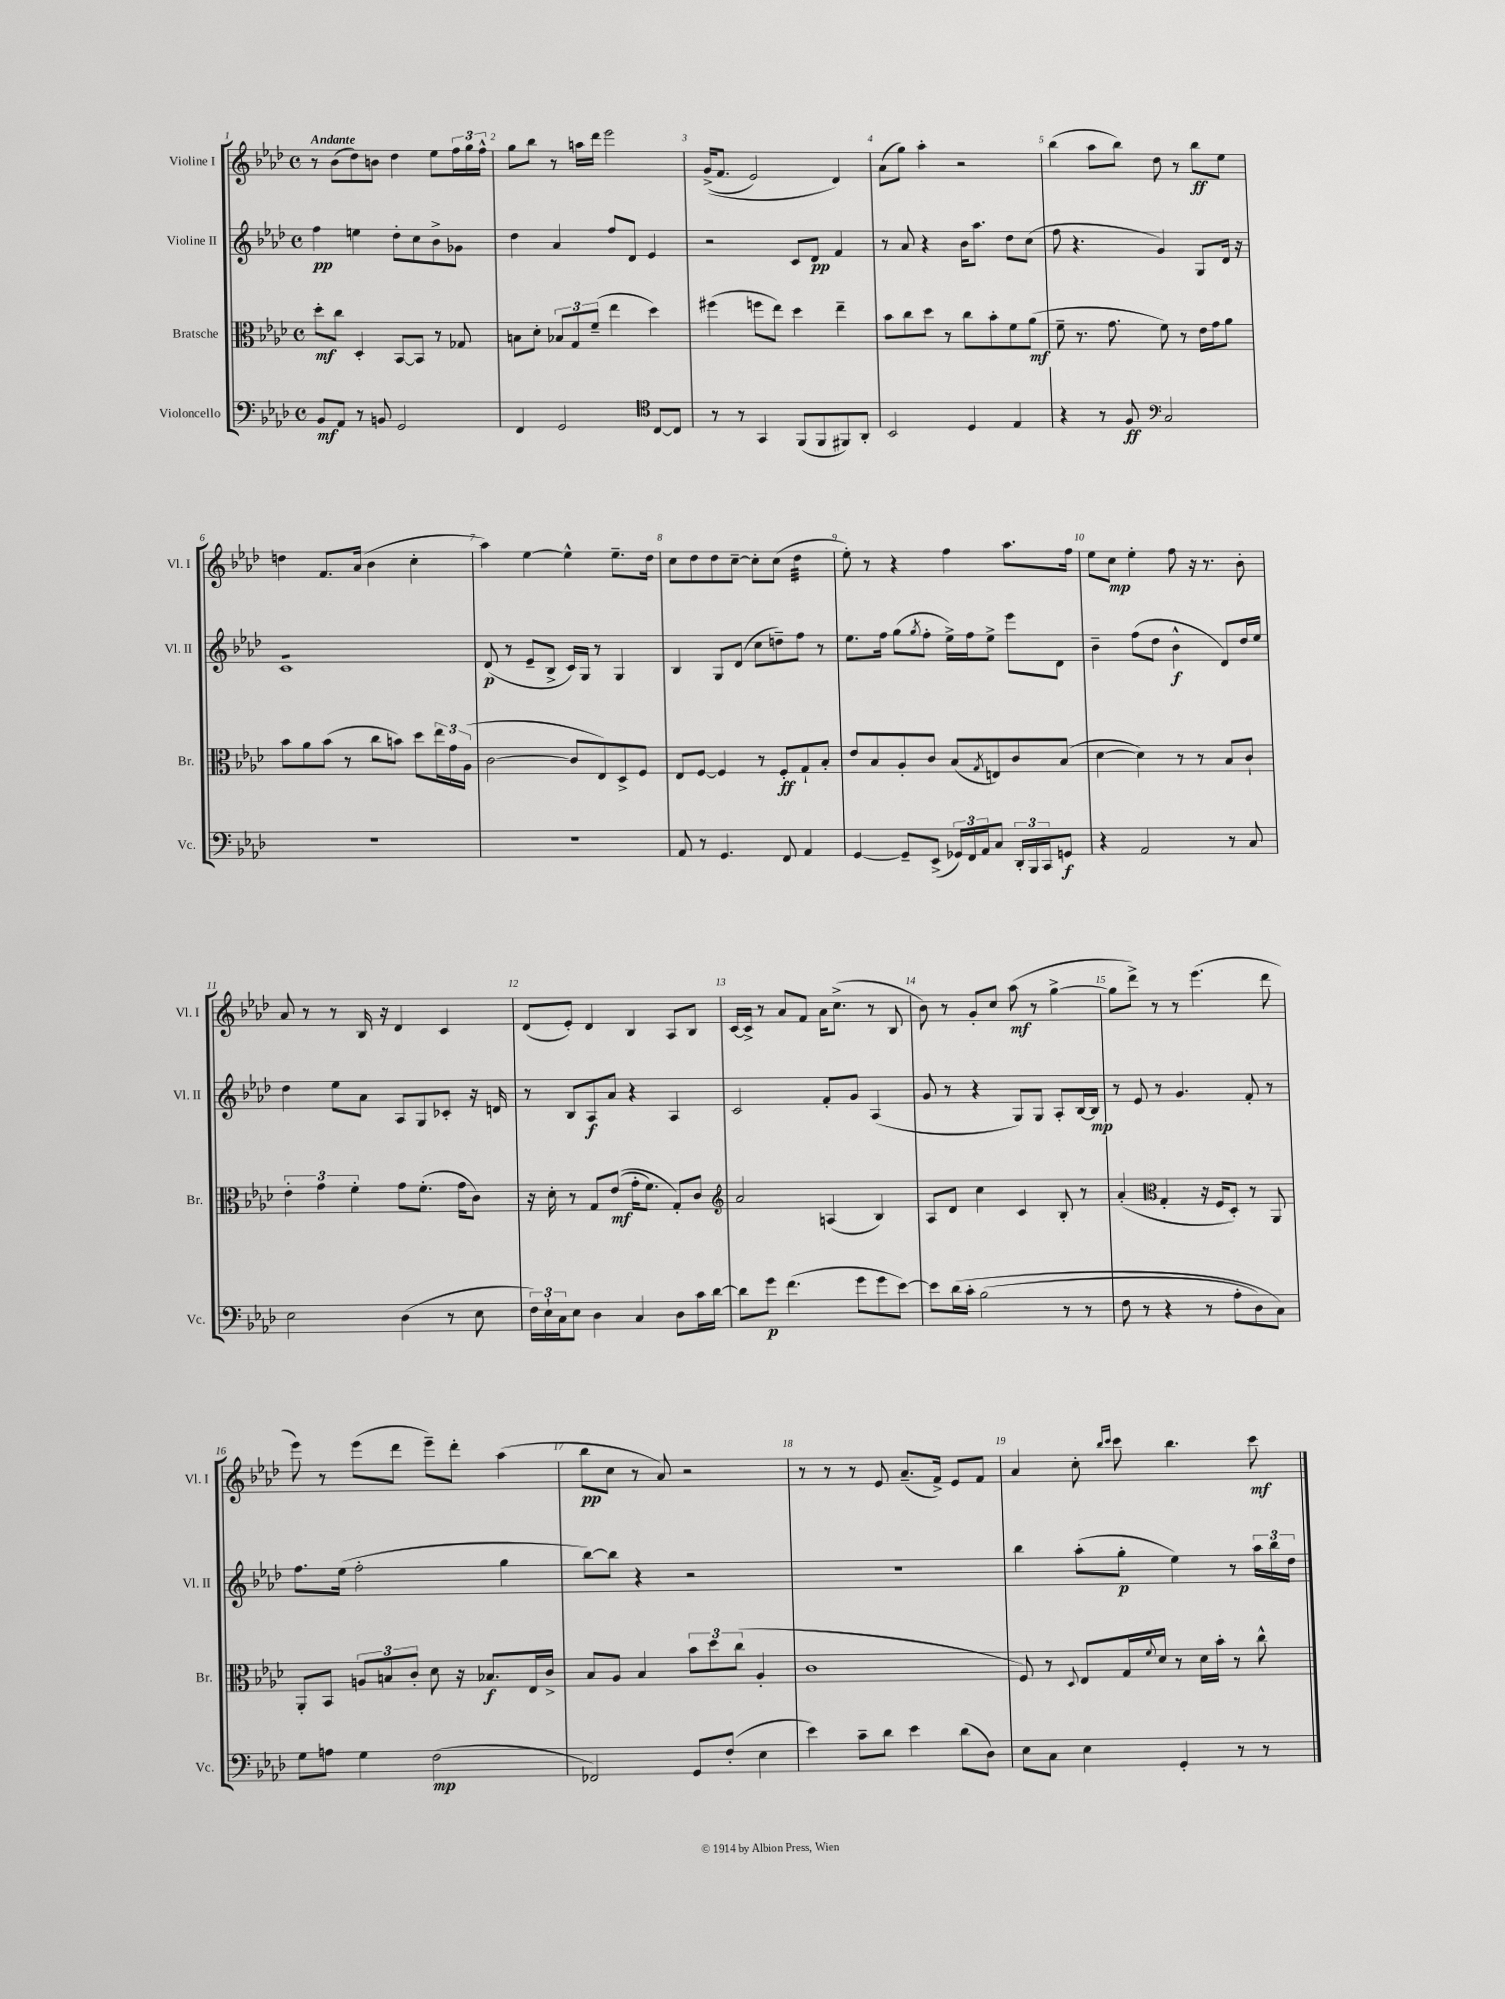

**kern	**kern	**kern	**kern
*staff4	*staff3	*staff2	*staff1
*clefF4	*clefC3	*clefG2	*clefG2
*k[b-e-a-d-]	*k[b-e-a-d-]	*k[b-e-a-d-]	*k[b-e-a-d-]
*M4/4	*M4/4	*M4/4	*M4/4
*met(c)	*met(c)	*met(c)	*met(c)
8BB-	8dd-'	4ff	8r
8AA-	8cc	.	(8b-
8r	4D-'	4ee	8dd-)
8BB	.	.	8b
2GG	[8BB-	8dd-'	4dd-
.	8BB-]	8cc	.
.	8r	8b-^	8ee-
.	8G-	8g-	24ff
.	.	.	24gg
.	.	.	24ff^^
=	=	=	=
4FF	8B	4dd-	8gg
.	8d-'	.	8bb-
2GG	12B-	4a-	8r
.	12G	.	.
.	.	.	16aa
.	(12f~	.	.
.	.	.	16ddd-
.	4ee-	8ff	2eee-
.	.	8d-	.
*clefC4	*	*	*
[8C	4dd-)	4e-	.
8C]	.	.	.
=	=	=	=
8r	(4ff#	2r	&((16g^
.	.	.	8.f
8r	.	.	.
4GG	8ff	.	2e-)
.	8ee-)	.	.
(8FF	4dd-	8c	.
8FF	.	8d-	.
8FF#)	4ee-~	4f	4d-&)
8AA-'	.	.	.
=	=	=	=
2BB-	8b-	8r	(8a-
.	8cc	8a-	8gg)
.	8dd-	4r	4aa-'
.	8r	.	.
4D-	8cc	16b-	2r
.	.	8.aa-	.
.	8b-'	.	.
4E-	8f	8dd-	.
.	(8a-	(8cc	.
=	=	=	=
4r	8f~	8ff	(4bb-
.	8.r	4.r	.
8r	.	.	8aa-
.	8.g	.	.
8F	.	.	8bb-)
*clefF4	*	*	*
2C	8f)	4g)	8dd-
.	8r	.	8r
.	16e-	8G	8bb-
.	16g	.	.
.	8a-	16d-	8ee-
.	.	16r	.
=	=	=	=
1r	8b-	1c	4dd
.	8a-	.	.
.	(8b-	.	8.f
.	8r	.	.
.	.	.	(16a-
.	8cc	.	4b-
.	8b)	.	.
.	8dd-	.	4cc'
.	24ee-	.	.
.	24g	.	.
.	(24A-	.	.
=	=	=	=
1r	[2c	(8d-	4aa-)
.	.	8r	.
.	.	8e-~	[4ee-
.	.	8B-^	.
.	8c]	16c)	4ee-^^]
.	.	16G	.
.	8E-)	8r	.
.	8D-^	4G	8.ee-~
.	8F	.	.
.	.	.	16dd-
=	=	=	=
8AA-	8E-	4B-	8cc
8r	[8F	.	8dd-
4.GG	4F]	8G	8dd-
.	.	(8d-	[8cc~
.	8r	8cc	8cc']
8FF	8F'	8dd~)	(8cc
4AA-	8G`	8ff	4dd-
.	8B-'	8r	.
=	=	=	=
[4GG	8e-	8.ee-	8ee-')
.	8B-	.	8r
.	.	16ff	.
8GG~]	8A-'	(8gg	4r
.	.	8qgg	.
(8EE-^	8c	8ff'	.
24GG-)	(8B-	16ee-^)	4ff
24FF	.	.	.
.	.	16ff	.
24AA-	.	.	.
.	8qG	.	.
8C	8E)	8ee-^	.
24DD-'	8c	8eee-	8.aa-
24BBB-	.	.	.
24CC	.	.	.
8GG	(8B-	8d-	.
.	.	.	16ff
=	=	=	=
4r	[4d-	4b-~	8ee-
.	.	.	8cc
2AA-	4d-])	(8ff	4ee-'
.	.	8dd-	.
.	8r	4b-^^	8ff
.	8r	.	16r
.	.	.	8.r
8r	8B-	8d-)	.
8C	8c`	16dd-	8b-'
.	.	16ee-	.
=	=	=	=
2E-	6e-'	4dd-	8a-
.	.	.	8r
.	6g	.	.
.	.	8ee-	8r
.	6f'	.	.
.	.	8a-	16B-
.	.	.	16r
(4D-	8g	8A-	4d-
.	(8.f'	8G	.
8r	.	8c-'	4c
.	16g	.	.
8E-	8c)	16r	.
.	.	16d	.
=	=	=	=
24F)	16r	8r	(8d-
24E-`	.	.	.
.	16d-'	.	.
24C	.	.	.
8E-	8r	8B-	8e-')
4D-	8G	8A-	4d-
.	&((8e-	8a-	.
4C	16g'	4r	4B-
.	8.f)	.	.
8D-	8G'&)	4A-	8A-
16c	8c	.	8B-
[16d-	.	.	.
=	=	=	=
*	*clefG2	*	*
8d-]	2a-	2c	[16c
.	.	.	16c^]
8g	.	.	8r
(4.f	.	.	8a-
.	.	.	8f
.	(4A	8f'	16a-
.	.	.	(8.cc^
8g	.	8g	.
8g	4B-)	(4A-	8r
[8e-)	.	.	8B-
=	=	=	=
8e-]	8A-	8g	8b-)
&(16d-	8d-	8r	8r
16c'	.	.	.
(2B-	4cc	4r	8g'
.	.	.	8cc
.	4c	8G)	(8aa-
.	.	8G	8r
8r	8B-'	8A-'	[4gg^
8r	8r	[16B-	.
.	.	16B-]	.
=	=	=	=
8F	(4a-'	8r	8gg]
8r	.	8e-	8ddd-^)
*	*clefC3	*	*
4r	4G'	8r	8r
.	.	4.g	8r
8r	16r	.	(4.eee-
.	16F	.	.
8A-'	8D-')	.	.
8D-)	8r	8f'	.
8C&)	8AA-	8r	8ddd-
=	=	=	=
8G	8AA-'	8.ff	8eee-)
8A	8BB-	.	8r
.	.	(16ee-	.
4G	12A	2ff'	(8eee-
.	12B	.	.
.	.	.	8ddd-
.	12c'	.	.
(2F	8d-	.	8eee-~)
.	16r	.	8ddd-'
.	8.B-	.	.
.	.	4gg	(4aa-
.	16E-	.	.
.	16c^	.	.
=	=	=	=
2FF-)	8B-	[8bb-)	8bb-
.	8A-	8bb-]	8cc
.	4B-	4r	8r
.	.	.	8a-)
8GG	12b-	2r	2r
.	12dd-	.	.
(8F'	.	.	.
.	(12cc	.	.
4E-	4A-'	.	.
=	=	=	=
4e-)	1c	1r	8r
.	.	.	8r
8c~	.	.	8r
8d-	.	.	8e-
4e-	.	.	(8.a-~
.	.	.	16f^)
(8d-	.	.	8e-
8D-)	.	.	8f
=	=	=	=
8E-	8F)	4bb-	4a-
8C	8r	.	.
.	8qqD-	.	.
4E-	8E-	(8aa-'	8cc'
.	.	.	16qqbb-
.	.	.	16qqccc
.	16G	8gg'	8ccc
.	8qqf	.	.
.	16d-	.	.
4GG'	8r	4ee-)	4.bb-
.	16d-	.	.
.	16b-'	.	.
8r	8r	8r	.
8r	8cc^^	24aa-	8ccc
.	.	24bb-	.
.	.	24dd-	.
==	==	==	==
*-	*-	*-	*-
